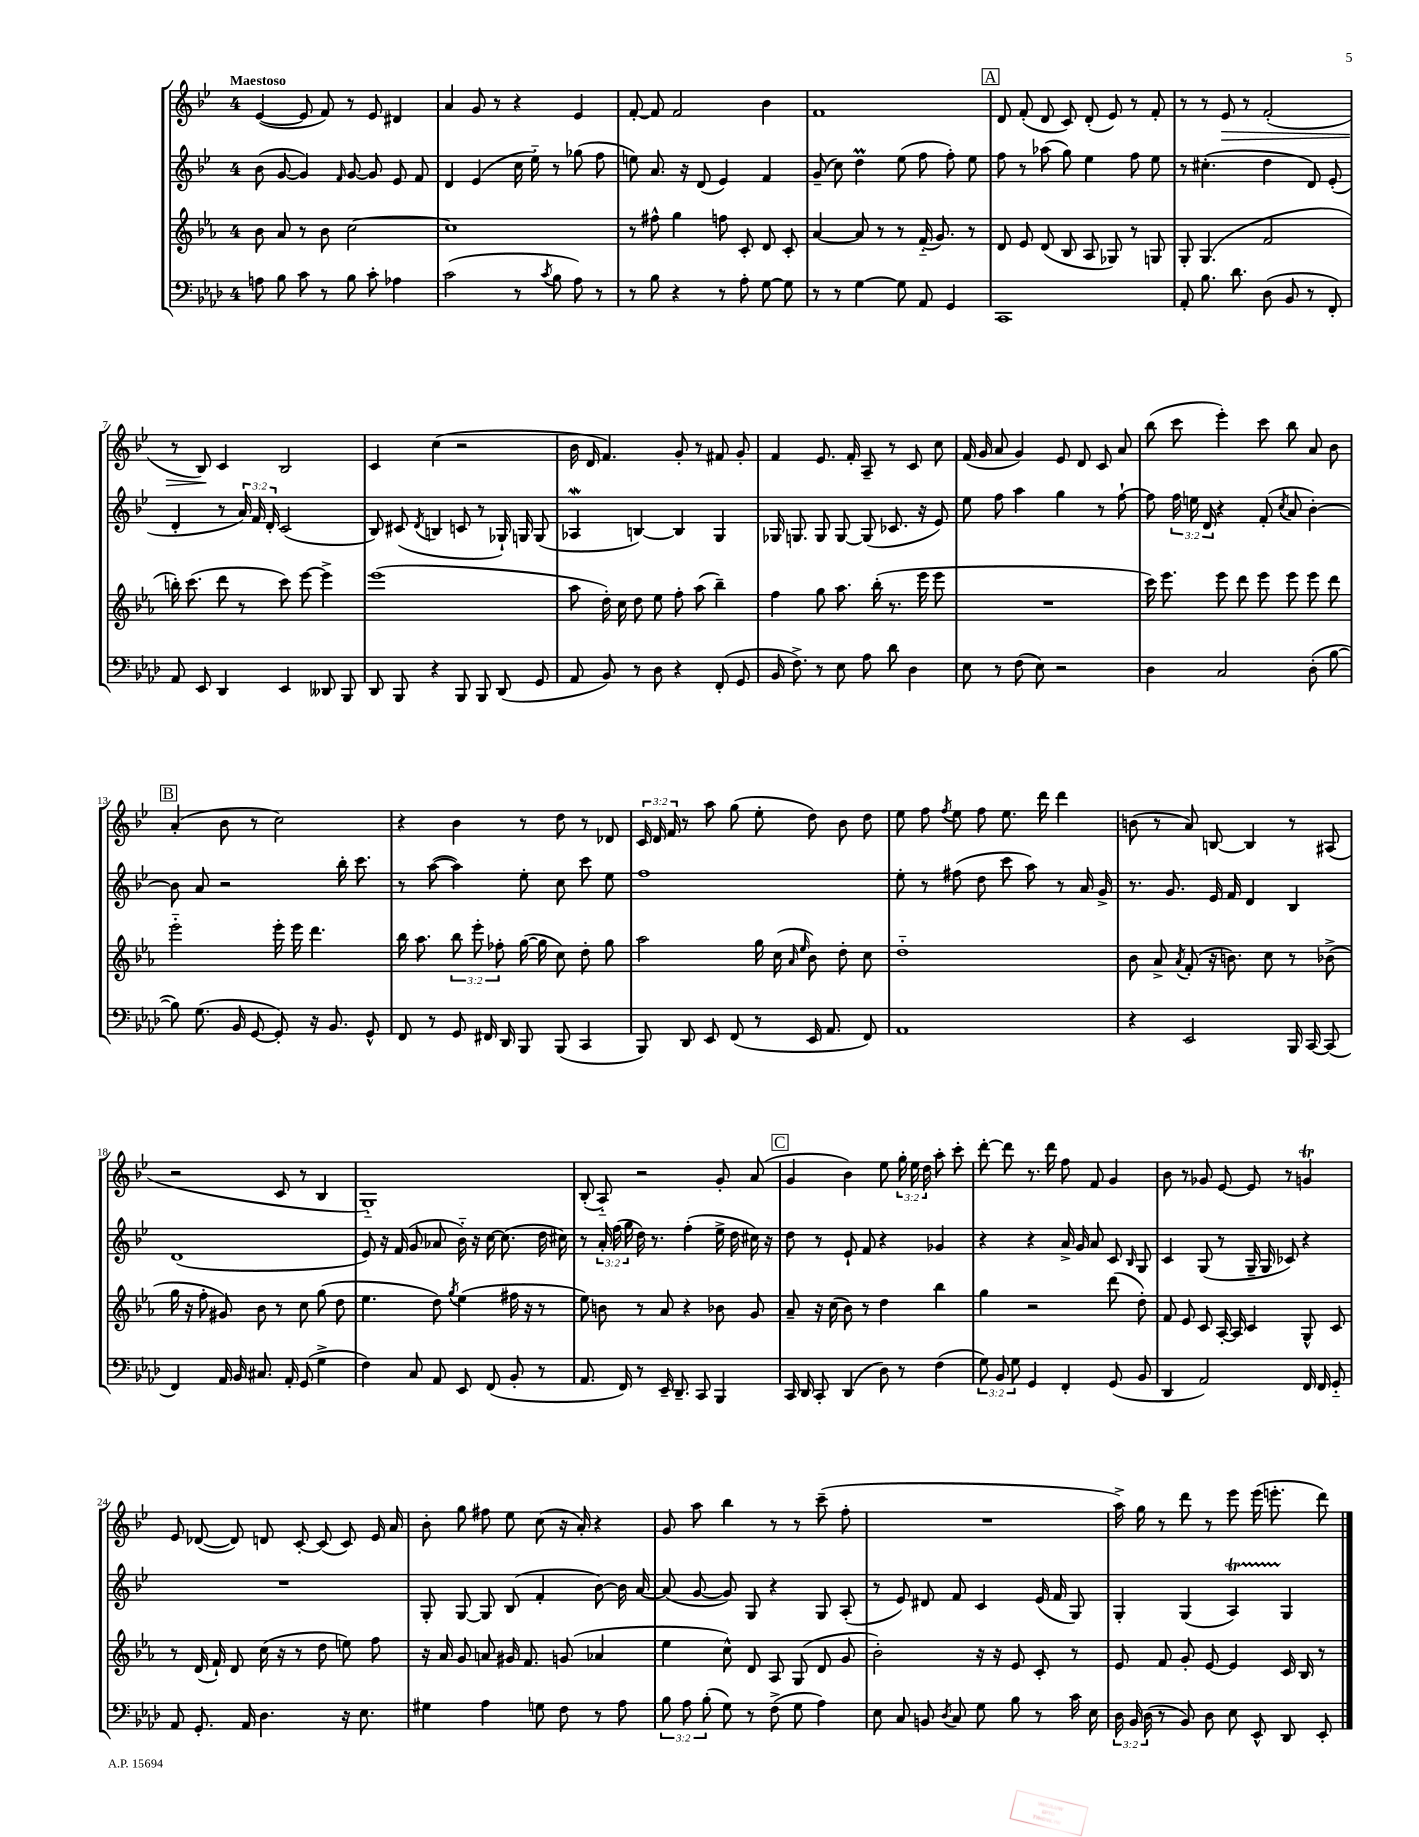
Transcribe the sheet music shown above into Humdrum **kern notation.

**kern	**kern	**kern	**kern	**dynam
*part4	*part3	*part2	*part1	*part1
*staff4	*staff3	*staff2	*staff1	*staff1
*clefF4	*clefG2	*clefG2	*clefG2	*
*k[b-e-a-d-]	*k[b-e-a-]	*k[b-e-]	*k[b-e-]	*
*M4/4	*M4/4	*M4/4	*M4/4	*
=1	=1	=1	=1	=1
!	!	!	!LO:TX:a:B:t=Maestoso	!
8An\	8b-\	(8b-\	([4e-/	.
8B-\	8a-/	[8g/	.	.
8c\	8r	4g/])	8e-/]	.
8r	8b-\	.	8f/)	.
.	.	16qqf/	.	.
8B-\	[2cc\	[8g/	8r	.
8c'\	.	8g/]	8e-/	.
4A-X\	.	8e-/	4d#X/	.
.	.	8f/	.	.
=2	=2	=2	=2	=2
(2c\	1cc]	4d/	4a/	.
.	.	(4e-/	8g/	.
.	.	.	8r	.
8r	.	16cc\	4r	.
.	.	16ee-\)	.	.
8qc/	.	.	.	.
8B-\	.	8r	.	.
8A-\)	.	(8gg-X\	4e-/	.
8r	.	8ff\	.	.
=3	=3	=3	=3	=3
8r	8r	8een\)	[8f'/	.
8B-\	8ff#X^^\	8.a/	8f/]	.
4r	4gg\	.	2f/	.
.	.	16r	.	.
.	.	(8d/	.	.
8r	8ffn\	4e-/)	.	.
8A-'\	8c'/	.	.	.
[8G\	8d/	4f/	4b-\	.
8G\]	8c'/	.	.	.
=4	=4	=4	=4	=4
8r	[4a-/	(8g~/	1f	.
8r	.	8cc\)	.	.
[4G\	8a-/]	4ddm\	.	.
.	8r	.	.	.
8G\]	8r	(8ee-\	.	.
8AA-/	(16f/	8ff\	.	.
.	8.g/)	.	.	.
4GG/	.	8ff'\)	.	.
.	8r	8ee-\	.	.
!!LO:REH:place=s1:t=A
=5	=5	=5	=5	=5
1CC	8d/	8ff\	8d/	.
.	8e-/	8r	(8f'/	.
.	(8d/	(8aa-X\	8d/	.
.	8B-/	8gg\)	8c/)	.
.	8A-/	4ee-\	(8d'/	.
.	8G-X/)	.	8e-/)	.
.	8r	8ff\	8r	.
.	8Gn/	8ee-\	8f'/	.
=6	=6	=6	=6	=6
8AA-'/	8G'/	8r	8r	.
8.B-\	(4.G/	(4.cc#X'\	8r	.
!	!	!	!	!LO:HP:b
.	.	.	8e-/	>
8.d-\	.	.	.	.
.	.	.	8r	.
(8D-\	2f/	4dd\	(2f'/	.
8BB-/	.	.	.	.
8r	.	8d/)	.	.
8FF'/)	.	(8e-'/	.	.
!!LO:LB:g=z
=7	=7	=7	=7	=7
8AA-/	16bbn'\)	4d'/	8r	.
.	(8.ccc\	.	.	.
8EE-/	.	.	8B-/)	.
4DD-/	8ddd\	8r	4c/	]
.	8r	24a/)	.	.
.	.	24f/	.	.
.	.	24d'/	.	.
4EE-/	8ccc\)	(2c/	2B-/	.
.	[8eee-\	.	.	.
8DD--X/	4eee-^\]	.	.	.
8BBB-/	.	.	.	.
=8	=8	=8	=8	=8
8DD-/	(1eee-	8B-/)	4c/	.
8BBB-/	.	(8c#X/	.	.
.	.	8qd/	.	.
4r	.	4Bn/	(4cc\	.
8BBB-/	.	8cn/	2r	.
8BBB-/	.	8r	.	.
(8DD-/	.	16G-X`/)	.	.
.	.	16Gn/	.	.
8GG/	.	(8G/	.	.
=9	=9	=9	=9	=9
8AA-/	8aa-\	4A-Xw/	16b-\	.
.	.	.	16d/	.
8BB-/)	16dd'\)	.	4.f/)	.
.	16cc\	.	.	.
8r	8dd\	[4Bn/)	.	.
8D-\	8ee-\	.	.	.
4r	8ff'\	4B/]	8g'/	.
.	(8aa-\	.	8r	.
(8FF'/	4bb-~\)	4G/	8f#X/	.
8GG/	.	.	8g'/	.
=10	=10	=10	=10	=10
16BB-/	4ff\	16G-X/	4f/	.
8.F^\)	.	8.Gn/	.	.
8r	8gg\	8G/	8.e-/	.
8E-\	8.aa-\	[8G/	.	.
.	.	.	16f'/	.
8A-\	.	(8G/]	8A~/	.
.	(16bb-'\	.	.	.
8d-\	8.r	8.c-X/	8r	.
4D-\	.	.	8c/	.
.	16eee-\	16r	.	.
.	8eee-\	8e-/)	8cc\	.
=11	=11	=11	=11	=11
8E-\	1r	8ee-\	(16f/	.
.	.	.	16g/	.
8r	.	8ff\	8a/	.
(8F\	.	4aa\	4g/)	.
8E-\)	.	.	.	.
2r	.	4gg\	8e-/	.
.	.	.	8d/	.
.	.	8r	8c/	.
.	.	[8ff`\	8a/	.
=12	=12	=12	=12	=12
4D-\	16ccc\)	8ff\]	(8bb-\	.
.	8.eee-\	.	.	.
.	.	24ff\	8ccc\	.
.	.	24een\	.	.
.	.	24d/	.	.
2C/	8eee-\	4r	4eee-'\)	.
.	8ddd\	.	.	.
.	8eee-\	(8f'/	8ccc\	.
.	.	8qcc/	.	.
.	8eee-\	8a/	8bb-\	.
(8D-'\	8eee-\	[4b-'\)	8a/	.
[8B-\	8ddd\	.	8b-\	.
!!LO:LB:g=z
!!LO:REH:place=s1:t=B
=13	=13	=13	=13	=13
8B-\])	2eee-\	8b-\]	(4a'/	.
(8.G\	.	8a/	.	.
.	.	2r	8b-\	.
16BB-/	.	.	.	.
[8GG/	.	.	8r	.
8GG'/])	16eee-'\	.	2cc\)	.
.	16eee-\	.	.	.
16r	4.ddd\	.	.	.
8.BB-/	.	.	.	.
.	.	16bb-'\	.	.
.	.	8.ccc\	.	.
8GG^^/	.	.	.	.
=14	=14	=14	=14	=14
8FF/	16bb-\	8r	4r	.
.	8.aa-\	.	.	.
8r	.	([8aa\	.	.
8GG/	12bb-\	4aa\])	4b-\	.
.	12eee-'\	.	.	.
16FF#X/	.	.	.	.
.	12ff-X'\	.	.	.
16DD-/	.	.	.	.
8BBB-/	([16gg\	8ee-'\	8r	.
.	16gg\]	.	.	.
(8BBB-/	8cc\)	8cc\	8dd\	.
4CC/	8dd'\	8ccc\	8r	.
.	8gg\	8ee-\	8d-X/	.
=15	=15	=15	=15	=15
8BBB-/)	2aa-\	1ff	24c/	.
.	.	.	24d/	.
.	.	.	24f/	.
8DD-/	.	.	8r	.
8EE-/	.	.	8aa\	.
(8FF/	.	.	(8gg\	.
8r	16gg\	.	8ee-'\	.
.	(16cc\	.	.	.
.	16qqa-/	.	.	.
.	16qqee-/	.	.	.
16EE-/	8b-\)	.	8dd\)	.
8.AA-/	.	.	.	.
.	8dd'\	.	8b-\	.
8FF/)	8cc\	.	8dd\	.
=16	=16	=16	=16	=16
1AA-	1dd	8ee-'\	8ee-\	.
.	.	8r	8ff\	.
.	.	.	8qff/	.
.	.	(8ff#X\	8ee-\	.
.	.	8dd\	8ff\	.
.	.	8ccc\	8.ee-\	.
.	.	8aa\)	.	.
.	.	.	16ddd\	.
.	.	8r	4ddd\	.
.	.	16a/	.	.
.	.	16g^/	.	.
=17	=17	=17	=17	=17
4r	8b-\	8.r	(8bn\	.
.	8a-^/	.	8r	.
.	.	8.g/	.	.
.	8qa-/	.	.	.
2EE-/	(8f'/	.	8a/)	.
.	16r	16e-/	[8Bn/	.
.	8.bn\)	16f/	.	.
.	.	4d/	4B/]	.
.	8cc\	.	.	.
16BBB-/	8r	4B-/	8r	.
[16CC/	.	.	.	.
(8CC/]	(8b-X^\	.	(8A#X/	.
!!LO:LB:g=z
=18	=18	=18	=18	=18
4FF/)	16gg\	(1d	2r	.
.	16r	.	.	.
.	8ff'\	.	.	.
16AA-/	8g#X/)	.	.	.
16BB-/	.	.	.	.
8.C#X/	8b-\	.	.	.
.	8r	.	8c/	.
16AA-'/	.	.	.	.
(8GG/	8cc\	.	8r	.
4G^\	(8gg\	.	4B-/	.
.	8dd\	.	.	.
=19	=19	=19	=19	=19
4F\)	4.ee-\	8e-/)	1G)	.
.	.	16r	.	.
.	.	(16f/	.	.
8C/	.	8g/	.	.
8AA-/	8dd\)	8a-X/	.	.
.	8qgg/	.	.	.
8EE-/	(4ee-\	16b-\)	.	.
.	.	16r	.	.
(8FF/	.	[16cc\	.	.
.	.	(8.cc\]	.	.
8BB-'/	16ff#X\	.	.	.
.	16r	.	.	.
8r	8r	16dd\	.	.
.	.	16cc#X\)	.	.
=20	=20	=20	=20	=20
8.AA-/	8ee-\)	8r	(8B-'/	.
.	8bn\	24a'/	8A/)	.
.	.	(24ff\	.	.
16FF/)	.	.	.	.
.	.	24gg\	.	.
8r	8r	16dd\)	2r	.
.	.	8.r	.	.
16EE-~/	8a-/	.	.	.
8.DD-~/	.	.	.	.
.	4r	(4ff'\	.	.
8CC/	.	.	.	.
4BBB-/	8b-X\	16ee-^\	8g'/	.
.	.	16dd\	.	.
.	8g/	16cc#X\)	(8a/	.
.	.	16r	.	.
!!LO:REH:place=s1:t=C
=21	=21	=21	=21	=21
16CC/	8a-~/	8dd\	4g/	.
16DD-/	.	.	.	.
8CC'/	16r	8r	.	.
.	(16cc\	.	.	.
(4DD-/	8b-\)	8e-`/	4b-\)	.
.	8r	8f/	.	.
8D-\)	4dd\	4r	8ee-\	.
8r	.	.	24gg'\	.
.	.	.	24ee-\	.
.	.	.	24dd\	.
(4F\	4bb-\	4g-X/	8aa'\	.
.	.	.	8ccc'\	.
=22	=22	=22	=22	=22
12G\)	4gg\	4r	[8ddd'\	.
12BB-/	.	.	.	.
.	.	.	8ddd\]	.
12G\	.	.	.	.
4GG/	2r	4r	8.r	.
.	.	.	16ddd\	.
4FF'/	.	16a^/	8ff\	.
.	.	16g/	.	.
.	.	8a/	8f/	.
(8GG/	(8ddd\	8c/	4g/	.
.	.	16qqB-/	.	.
8BB-/	8dd'\)	8G/	.	.
=23	=23	=23	=23	=23
4DD-/	8f/	4c/	8b-\	.
.	8e-/	.	8r	.
2AA-/)	8c/	(8G/	8g-X/	.
.	[16A-'/	8r	[8e-/	.
.	16A-/]	.	.	.
.	4c/	16G~/	8e-/]	.
.	.	16G/	.	.
.	.	8c-X/)	8r	.
16FF/	8G^^/	4r	4gnT/	.
16FF/	.	.	.	.
8GG/	8c/	.	.	.
!!LO:LB:g=z
=24	=24	=24	=24	=24
8AA-/	8r	1r	8e-/	.
8.GG'/	(16d/	.	([8d-X/	.
.	16f`/)	.	.	.
.	8d/	.	8d-/])	.
16AA-/	.	.	.	.
4.D-\	(16cc\	.	8dn/	.
.	16r	.	.	.
.	8r	.	[8c'/	.
.	8dd\	.	(8c/]	.
16r	8een\)	.	8c/)	.
8.E-\	.	.	.	.
.	8ff\	.	16e-/	.
.	.	.	16a/	.
=25	=25	=25	=25	=25
4G#X\	16r	8G'/	8b-'\	.
.	16a-/	.	.	.
.	8g/	[8G/	8gg\	.
4A-\	8an/	8G/]	8ff#X\	.
.	16g#X/	(8B-/	8ee-\	.
.	8.f/	.	.	.
8Gn\	.	4f'/	(8cc\	.
8F\	(8gn/	.	16r	.
.	.	.	16a'/)	.
8r	4a-X/	[8b-\)	4r	.
8A-\	.	16b-\]	.	.
.	.	[16a/	.	.
=26	=26	=26	=26	=26
12B-\	4ee-\	(8a/]	8g/	.
12A-\	.	.	.	.
.	.	[8g/	8aa\	.
(12B-'\	.	.	.	.
8G\)	8cc^^\)	8g/])	4bb-\	.
8r	8d/	8G/	.	.
(8F^\	8A-/	4r	8r	.
8G\	(8G/	.	8r	.
4A-\)	8d/	8G/	(8ccc~\	.
.	8g/	(8A'/	8ff'\	.
=27	=27	=27	=27	=27
8E-\	2b-'\)	8r	1r	.
8C/	.	8e-/)	.	.
8BBn/	.	8d#X/	.	.
8qD-/	.	.	.	.
8C/	.	8f/	.	.
8G\	16r	4c/	.	.
.	16r	.	.	.
8B-\	8e-/	.	.	.
8r	8c'/	(16e-/	.	.
.	.	16f/	.	.
16c\	8r	8G/)	.	.
16E-\	.	.	.	.
=28	=28	=28	=28	=28
24D-\	8e-/	4G'/	16aa^\)	.
24BB-/	.	.	.	.
.	.	.	16gg\	.
(24D-\	.	.	.	.
8r	8f/	.	8r	.
8BB-/)	8g'/	(4G/	8ddd\	.
8D-\	[8e-/	.	8r	.
8E-\	4e-/]	4At/)	8eee-\	.
8EE-^^/	.	.	(16eee-\	.
.	.	.	8.eeen'\	.
8DD-/	16c/	4G/	.	.
.	16B-/	.	.	.
8EE-'/	8r	.	8ddd\)	.
==	==	==	==	==
*-	*-	*-	*-	*-
